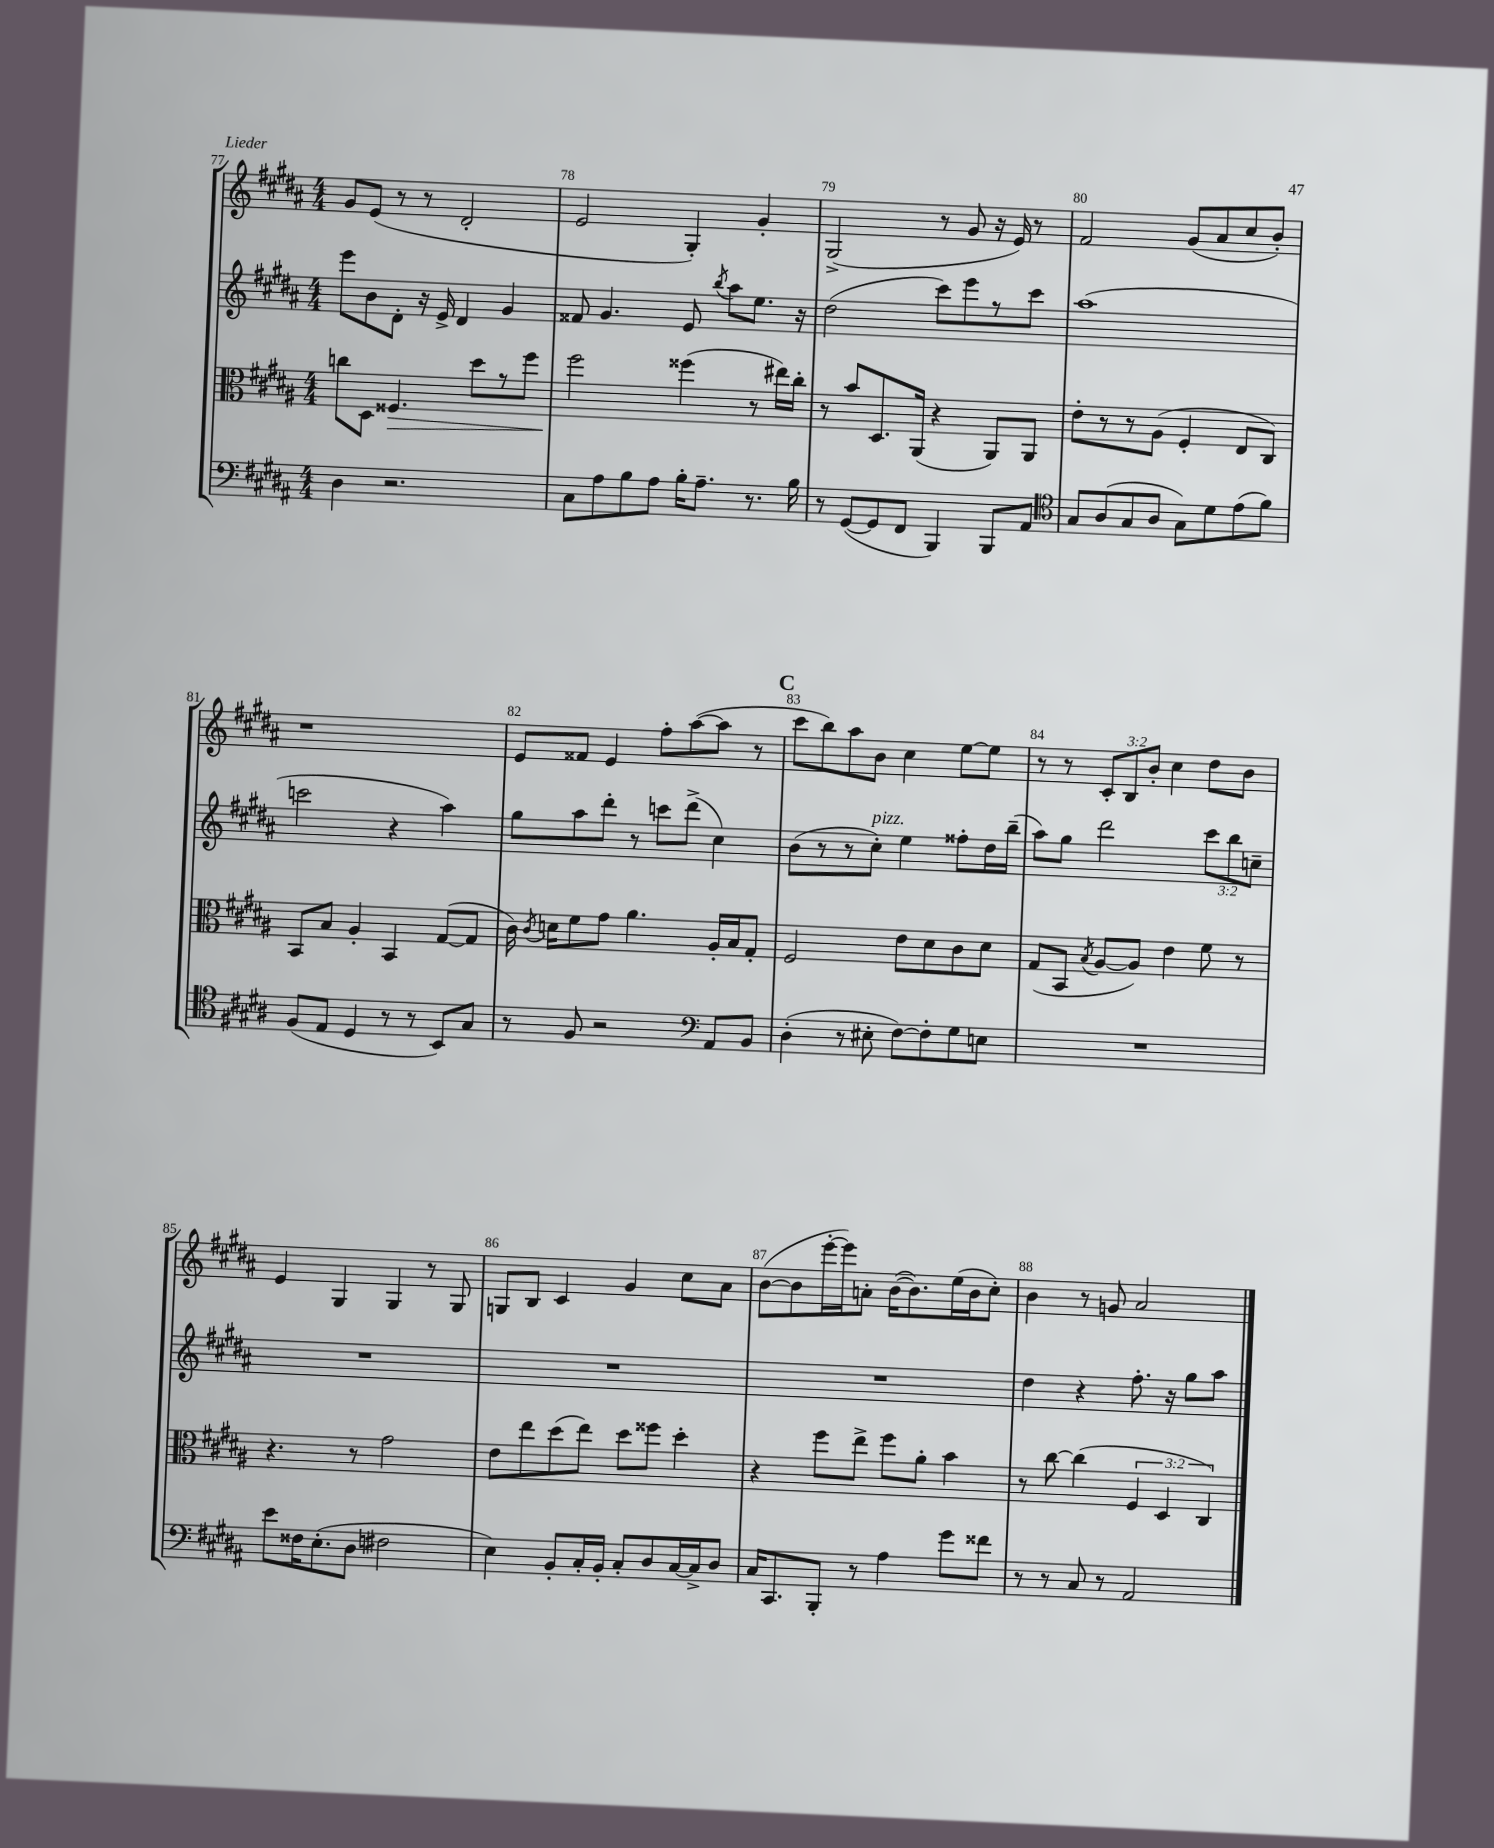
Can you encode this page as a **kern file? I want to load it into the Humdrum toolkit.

**kern	**kern	**dynam	**kern	**kern
*part4	*part3	*part3	*part2	*part1
*staff4	*staff3	*staff3	*staff2	*staff1
*clefF4	*clefC3	*	*clefG2	*clefG2
*k[f#c#g#d#a#]	*k[f#c#g#d#a#]	*	*k[f#c#g#d#a#]	*k[f#c#g#d#a#]
*M4/4	*M4/4	*	*M4/4	*M4/4
=77	=77	=77	=77	=77
4D#\	8ccn\L	.	8eee\L	8g#/L
.	8D#\J	.	8b\	(8e/J
!	!	!LO:HP:b	!	!
2.r	4.F##X/	>	8d#'\J	8r
.	.	.	16r	8r
.	.	.	16e^/	.
.	.	.	4d#/	2d#'/
.	8dd#\L	.	.	.
.	8r	.	4g#/	.
.	8ff#\J	.	.	.
=78	=78	=78	=78	=78
8C#\L	2ff#\	.	8f##X/	2e/
8A#\	.	.	4.g#/	.
8B\	.	.	.	.
8A#\J	.	.	.	.
16B'\KL	(4ff##X\	]	8e/	4G#'/)
8.A#~\J	.	.	.	.
.	.	.	8qbb/	.
.	.	.	8aa#\L	.
8.r	8r	.	8.ee\J	4g#'/
.	16ee#X\LL)	.	.	.
16B\	16cc#'\JJ	.	16r	.
=79	=79	=79	=79	=79
8r	8r	.	(2dd#\	(2G#^/
([8GG#/L	8b/L	.	.	.
8GG#/]	8.D#/	.	.	.
8FF#/J	.	.	.	.
.	(16AA#/Jk	.	.	.
4BBB/)	4r	.	8ccc#\L)	8r
.	.	.	8eee\	8g#/
8BBB/L	8AA#/L)	.	8r	16r
.	.	.	.	16e/)
8AA#/J	8AA#/J	.	8ccc#\J	8r
=80	=80	=80	=80	=80
*clefC4	*	*	*	*
8G#/L	8e'\L	.	(1aa#	2f#/
(8A#/	8r	.	.	.
8G#/	8r	.	.	.
8A#/J	(8A#\J	.	.	.
8G#\L)	4F#'/	.	.	(8g#/L
8d#\	.	.	.	8a#/
(8e\	8E/L	.	.	8cc#/
8f#\J)	8C#/J)	.	.	8b'/J)
!!LO:LB:g=z
=81	=81	=81	=81	=81
(8F#/L	8BB/L	.	2cccn\	1r
8E/J	8B/J	.	.	.
4D#/	4A#'/	.	.	.
8r	4BB/	.	4r	.
8r	.	.	.	.
8BB/L)	([8G#/L	.	4aa#\)	.
8G#/J	8G#/J]	.	.	.
=82	=82	=82	=82	=82
8r	16c#\)	.	8gg#\L	8e/L
.	8qc#/	.	.	.
.	16dn\KL	.	.	.
8F#/	8f#\	.	8aa#\	8f##X/J
2r	8g#\J	.	8ddd#'\J	4e/
.	4.a#\	.	8r	.
.	.	.	8cccn\L	8ff#'\L
.	.	.	(8ddd#^\J	([8aa#\
*clefF4	*	*	*	*
8AA#/L	16A#'/LL	.	4cc#\)	8aa#\J]
.	16B/J	.	.	.
8BB/J	8G#'/J	.	.	8r
!!LO:REH:place=s1:t=C
=83	=83	=83	=83	=83
(4D#'\	2F#/	.	(8b\L	8ccc#\L
.	.	.	8r	8bb\)
8r	.	.	8r	8aa#\
!	!	!	!LO:TX:a:i:t=pizz.	!
8E#X'\	.	.	8cc#'\J)	8b\J
[8F#\L)	8e\L	.	4ee\	4cc#\
8F#'\]	8d#\	.	.	.
8G#\	8c#\	.	8ff##X'\L	[8ee\L
8En\J	8d#\J	.	16dd#\L	8ee\J]
.	.	.	(16bb~\JJ	.
=84	=84	=84	=84	=84
1r	(8G#/L	.	8aa#\L)	8r
.	8BB/J	.	8gg#\J	8r
.	8qB/	.	.	.
.	[8A#/L	.	2ddd#\	12c#'/L
.	.	.	.	12B/
.	8A#/J])	.	.	.
.	.	.	.	12b'/J
.	4e\	.	.	4cc#\
.	8f#\	.	12ccc#\L	8dd#\L
.	.	.	12bb\	.
.	8r	.	.	8b\J
.	.	.	12ccn~\J	.
!!LO:LB:g=z
=85	=85	=85	=85	=85
8e\L	4.r	.	1r	4e/
16F##X\K	.	.	.	.
(8.E'\	.	.	.	.
.	.	.	.	4G#/
8D#\J	8r	.	.	.
2F#X\	2g#\	.	.	4G#/
.	.	.	.	8r
.	.	.	.	8G#/
=86	=86	=86	=86	=86
4E\)	8e\L	.	1r	8Gn/L
.	8ee\	.	.	8B/J
8BB'/L	(8dd#\	.	.	4c#/
16C#'/L	8ee\J)	.	.	.
16BB'/JJ	.	.	.	.
8C#'/L	8dd#\L	.	.	4g#/
8D#/	8ff##X\J	.	.	.
[16C#/L	4dd#'\	.	.	8cc#\L
16C#^/J]	.	.	.	.
8D#/J	.	.	.	8a#\J
=87	=87	=87	=87	=87
16C#/KL	4r	.	1r	([8b\L
8.CC#/	.	.	.	.
.	.	.	.	8b\]
8BBB'/J	8ff#\L	.	.	[16eee'\L
.	.	.	.	16eee\J])
8r	8ee^\J	.	.	8an'\J
4A#\	8ff#\L	.	.	([16b\KL
.	.	.	.	8.b\])
.	8a#'\J	.	.	.
8g#\L	4b\	.	.	(16ee\L
.	.	.	.	16b\J
8f##X\J	.	.	.	8cc#'\J)
=88	=88	=88	=88	=88
8r	8r	.	4dd#\	4b\
8r	[8cc#\	.	.	.
8C#/	(4cc#\]	.	4r	8r
8r	.	.	.	8gn/
2AA#/	6F#/	.	8.ff#'\	2a#/
.	6D#/	.	.	.
.	.	.	16r	.
.	.	.	8gg#\L	.
.	6C#/)	.	.	.
.	.	.	8aa#\J	.
==	==	==	==	==
*-	*-	*-	*-	*-
